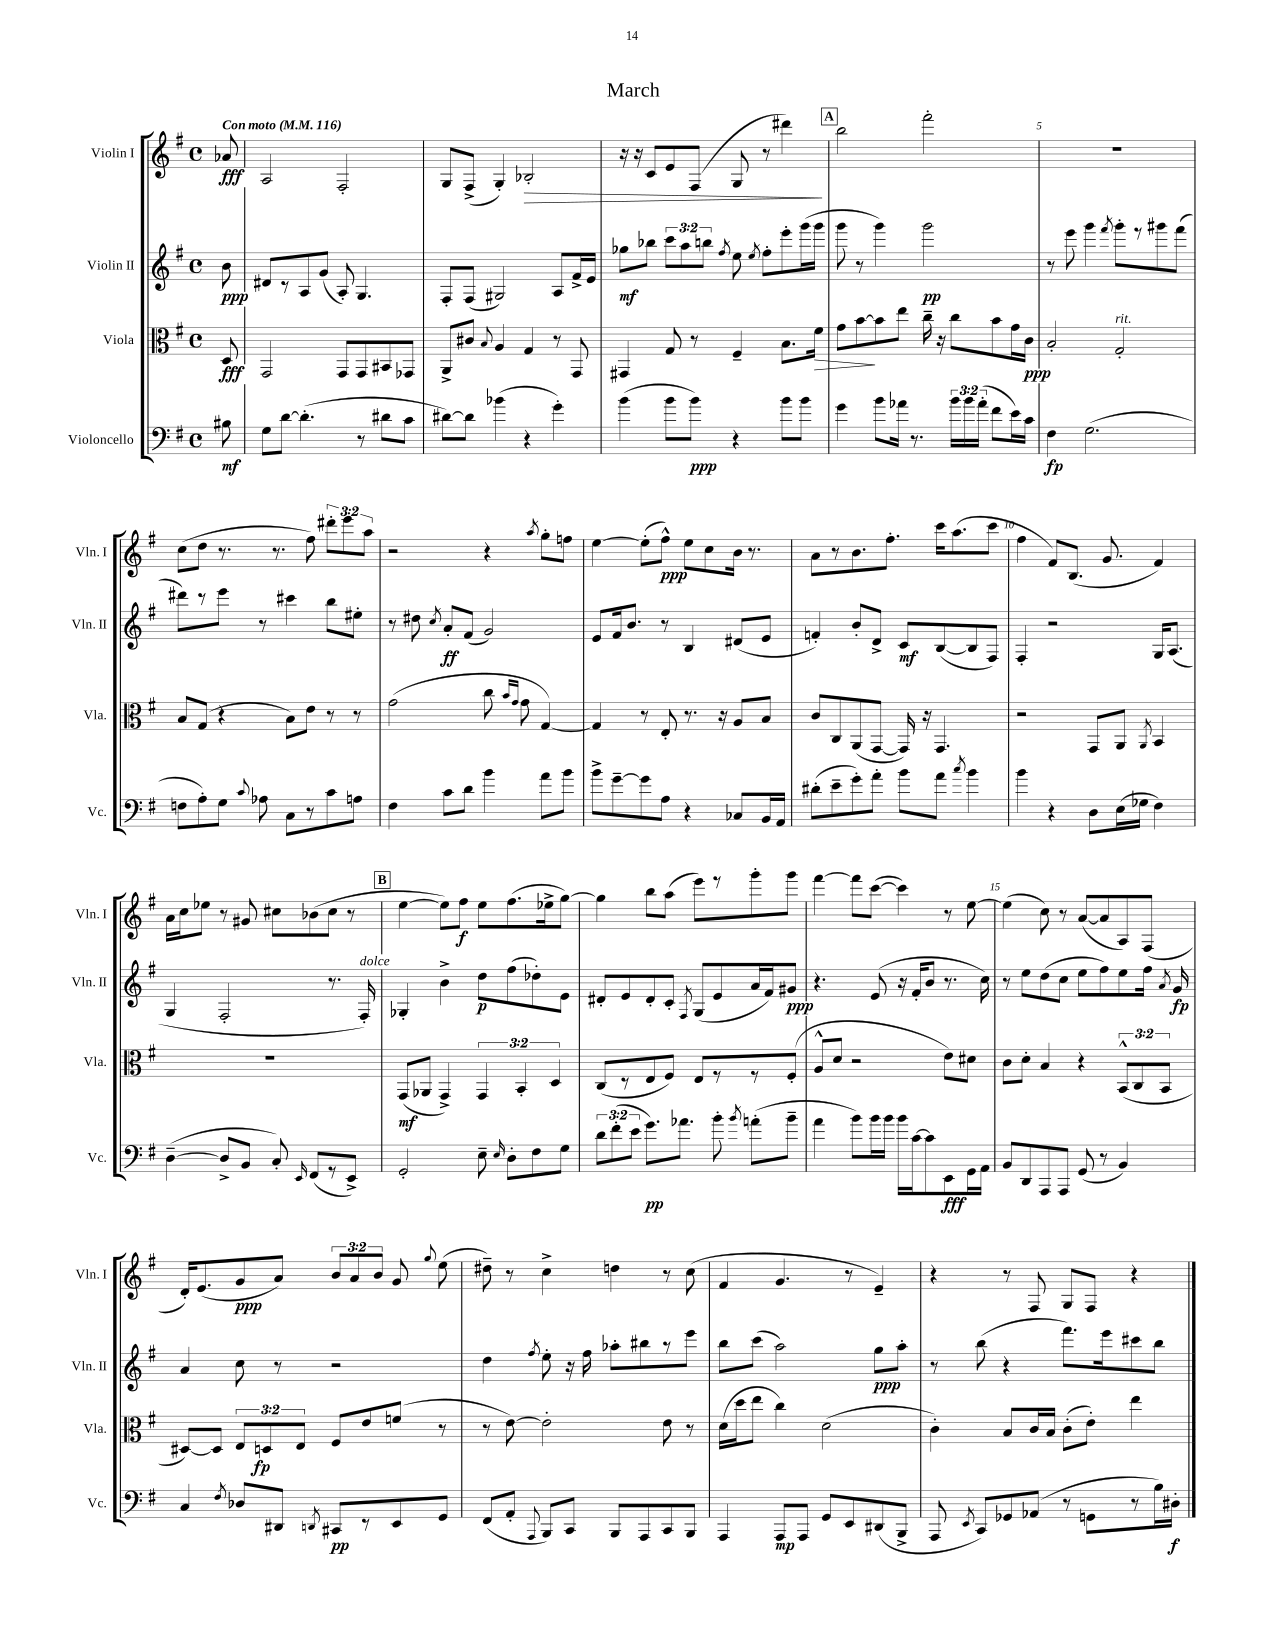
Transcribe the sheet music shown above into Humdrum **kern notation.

**kern	**dynam	**kern	**dynam	**kern	**dynam	**kern	**dynam
*part4	*part4	*part3	*part3	*part2	*part2	*part1	*part1
*staff4	*staff4	*staff3	*staff3	*staff2	*staff2	*staff1	*staff1
*I"Violoncello	*	*I"Viola	*	*I"Violin II	*	*I"Violin I	*
*I'Vc.	*	*I'Vla.	*	*I'Vln. II	*	*I'Vln. I	*
*clefF4	*	*clefC3	*	*clefG2	*	*clefG2	*
*k[f#]	*	*k[f#]	*	*k[f#]	*	*k[f#]	*
*M4/4	*	*M4/4	*	*M4/4	*	*M4/4	*
*met(c)	*	*met(c)	*	*met(c)	*	*met(c)	*
*MM116	*	*MM116	*	*MM116	*	*MM116	*
=	=	=	=	=	=	=	=
!	!	!	!	!	!	!LO:TX:a:B:t=Con moto	!
8B#X\	mf	8D/	fff	8b\	ppp	8a-X/	fff
=1	=1	=1	=1	=1	=1	=1	=1
8G\L	.	2GG/	.	8d#X/L	.	2A/	.
[8d\J	.	.	.	8r	.	.	.
(4.d'\]	.	.	.	8A/	.	.	.
.	.	.	.	(8g/J	.	.	.
.	.	8GG/L	.	8A'/)	.	2F#'/	.
8r	.	8GG/	.	4.G/	.	.	.
8d#X\L	.	8BB#X/	.	.	.	.	.
8c\J	.	8GG-X/J	.	.	.	.	.
=2	=2	=2	=2	=2	=2	=2	=2
[8d#X\L)	.	8AA^/L	.	8F#'/L	.	8G/L	.
8d#\J]	.	8c#X/J	.	(8F#/J	.	(8F#^/J	.
.	.	8qqB/	.	.	.	.	.
(4b-X\	.	4A/	.	2G#X/)	.	4G'/)	.
!	!	!	!	!	!	!	!LO:HP:b
4r	.	4G/	.	.	.	2B-X'/	>
4g'\)	.	8r	.	8A/L	.	.	.
.	.	8GG/	.	16f#^/L	.	.	.
.	.	.	.	16e/JJ	.	.	.
=3	=3	=3	=3	=3	=3	=3	=3
(4b\	.	4GG#X/	.	8gg-X\L	mf	16r	.
.	.	.	.	.	.	16r	.
.	.	.	.	8bb-X\J	.	8c/L	.
8b\L	.	8G/	.	12ccc\L	.	8e/	.
.	.	.	.	12aa\	.	.	.
8b\J)	ppp	8r	.	.	.	(8F#/J	.
.	.	.	.	12bbn\J	.	.	.
.	.	.	.	8qff#/	.	.	.
4r	.	4F#~/	.	8ee\	.	8G/	.
.	.	.	.	8qee/	.	.	.
.	.	.	.	8ff#'\L	.	8r	.
8b\L	.	8.B\L	.	8eee'\	.	4ddd#X\)	.
8b\J	.	.	.	(16ggg\L	.	.	.
!	!	!	!LO:HP:b	!	!	!	!
.	.	16f#\Jk	>	16ggg\JJ	.	.	.
.	.	.	.	.	.	.	]
!!LO:REH:place=s1:t=A
=4	=4	=4	=4	=4	=4	=4	=4
4g\	.	8g\L	.	8ggg\	.	2bb\	.
.	.	[8b\	.	8r	.	.	.
8b\L	.	8b\]	]	4ggg\)	.	.	.
16a-X\Jk	.	8ee\J	.	.	.	.	.
8.r	.	.	.	.	.	.	.
.	.	16cc~\	.	2ggg\	pp	2fff#'\	.
.	.	16r	.	.	.	.	.
24b\LL	.	8cc\L	.	.	.	.	.
24b\	.	.	.	.	.	.	.
(24a-'\JJ	.	.	.	.	.	.	.
8f#\L	.	8b\	.	.	.	.	.
16e\L)	.	16g\L	.	.	.	.	.
16c\JJ	.	16c\JJ	ppp	.	.	.	.
=5	=5	=5	=5	=5	=5	=5	=5
4F#\	fp	2B'/	.	8r	.	1r	.
.	.	.	.	8eee\	.	.	.
(2.G\	.	.	.	4ggg\	.	.	.
.	.	.	.	8qfff#/	.	.	.
!	!	!LO:TX:a:i:t=rit.	!	!	!	!	!
.	.	2G'/	.	8ggg'\L	.	.	.
.	.	.	.	8r	.	.	.
.	.	.	.	8ggg#X\	.	.	.
.	.	.	.	(8fff#\J	.	.	.
!!LO:LB:g=z
=6	=6	=6	=6	=6	=6	=6	=6
8Fn\L	.	8B/L	.	8ddd#X\L)	.	(8cc\L	.
8A'\)	.	(8G/J	.	8r	.	8dd\J	.
8G\J	.	4r	.	8eee\J	.	8.r	.
8qqc/	.	.	.	.	.	.	.
8A-X\	.	.	.	8r	.	.	.
.	.	.	.	.	.	8.r	.
8C\L	.	8B\L)	.	4ccc#X\	.	.	.
8r	.	8e\J	.	.	.	8ff#\)	.
8c\	.	8r	.	8bb\L	.	12ddd#X'\L	.
.	.	.	.	.	.	12eee\	.
8An\J	.	8r	.	8ee#X'\J	.	.	.
.	.	.	.	.	.	12aa\J	.
=7	=7	=7	=7	=7	=7	=7	=7
4F#\	.	(2g\	.	8r	.	2r	.
.	.	.	.	8dd#X\	.	.	.
.	.	.	.	8qcc/	.	.	.
8c\L	.	.	.	8a'/L	ff	.	.
8d\J	.	.	.	(8f#/J	.	.	.
4b\	.	8cc\	.	2g/)	.	4r	.
.	.	16qqb/LL	.	.	.	.	.
.	.	16qqg/JJ	.	.	.	.	.
.	.	8g\	.	.	.	.	.
.	.	.	.	.	.	8qaa/	.
8a\L	.	[4G/)	.	.	.	8gg'\L	.
8b\J	.	.	.	.	.	8ffn\J	.
=8	=8	=8	=8	=8	=8	=8	=8
8b^\L	.	4G/]	.	8e/L	.	[4ee\	.
[8g~\	.	.	.	16f#/k	.	.	.
.	.	.	.	8.b/J	.	.	.
8g\]	.	8r	.	.	.	(8ee'\L]	.
8A\J	.	8E'/	.	8r	.	8ff#^^\J)	ppp
4r	.	8.r	.	4B/	.	8ee\L	.
.	.	.	.	.	.	8cc\	.
.	.	16r	.	.	.	.	.
8C-X/L	.	8A/L	.	(8d#X/L	.	16b\Jk	.
.	.	.	.	.	.	8.r	.
16BB/L	.	8B/J	.	8e/J	.	.	.
16AA/JJ	.	.	.	.	.	.	.
=9	=9	=9	=9	=9	=9	=9	=9
(8d#X'\L	.	8c/L	.	4fn'/)	.	8a\L	.
8e~\	.	8C/	.	.	.	8r	.
8g'\)	.	(8AA/	.	8b'/L	.	8.b\	.
8a'\J	.	[8GG/J	.	8d^/J	.	.	.
.	.	.	.	.	.	8.ff#'\J	.
8b\L	.	16GG/])	.	8c/L	mf	.	.
.	.	16r	.	.	.	.	.
8a\J	.	4.GG/	.	([8B/	.	16ccc\KL	.
.	.	.	.	.	.	(8.aa\	.
8qcc/	.	.	.	.	.	.	.
4b\	.	.	.	8B/]	.	.	.
.	.	.	.	8F#/J)	.	8ccc\J	.
=10	=10	=10	=10	=10	=10	=10	=10
4b\	.	2r	.	4F#'/	.	4ff#\	.
4r	.	.	.	2r	.	8f#/L)	.
.	.	.	.	.	.	(8.B/J	.
8D\L	.	8GG/L	.	.	.	.	.
.	.	.	.	.	.	8.g/	.
(16E\L	.	8AA/J	.	.	.	.	.
16G-X\JJ	.	.	.	.	.	.	.
.	.	8qAA/	.	.	.	.	.
4F#\)	.	4BB/	.	16G/KL	.	4f#/)	.
.	.	.	.	(8.A/J	.	.	.
!!LO:LB:g=z
=11	=11	=11	=11	=11	=11	=11	=11
([4D~\	.	1r	.	4G/	.	16a\LL	.
.	.	.	.	.	.	16cc\J	.
.	.	.	.	.	.	8ee-X\J	.
8D^/L]	.	.	.	2F#'/	.	8r	.
8BB/J	.	.	.	.	.	8g#X/	.
8C'/)	.	.	.	.	.	8cc#X\L	.
16qqEE/	.	.	.	.	.	.	.
(8FF#/L	.	.	.	.	.	(8b-X\	.
8r	.	.	.	8.r	.	8cc#\J	.
8EE^/J)	.	.	.	.	.	8r	.
!	!	!	!	!LO:TX:a:i:t=dolce	!	!	!
.	.	.	.	16F#'/)	.	.	.
!!LO:REH:place=s1:t=B
=12	=12	=12	=12	=12	=12	=12	=12
2GG'/	.	(8GG/L	mf	4G-X'/	.	[4ee\	.
.	.	8AA-X/J	.	.	.	.	.
.	.	4GG^/)	.	4b^\	.	8ee\L])	.
.	.	.	.	.	.	8ff#\J	f
8E~\	.	6GG/	.	8dd\L	p	8ee\L	.
16qqE/	.	.	.	.	.	.	.
8D'\L	.	.	.	(8ff#\	.	(8.ff#\	.
.	.	6BB'/	.	.	.	.	.
8F#\	.	.	.	8dd-X'\)	.	.	.
.	.	.	.	.	.	16ee-X^\k	.
.	.	6D/	.	.	.	.	.
8G\J	.	.	.	8e\J	.	[8gg\J)	.
=13	=13	=13	=13	=13	=13	=13	=13
12d\L	.	(8C/L	.	8d#X'/L	.	4gg\]	.
(12f#'\	.	.	.	.	.	.	.
.	.	8r	.	8e/	.	.	.
12e\J	.	.	.	.	.	.	.
8.g\L)	pp	8E/	.	8d#'/	.	8bb\L	.
.	.	8F#/J)	.	8c'/J	.	(8aa\J	.
8.a-X\J	.	.	.	.	.	.	.
.	.	.	.	8qF#/	.	.	.
.	.	8E/L	.	(8G/L	.	8eee\L)	.
8b'\	.	8r	.	8e/	.	8r	.
8qb/	.	.	.	.	.	.	.
(8an'\L	.	8r	.	16a/L	.	8ggg'\	.
.	.	.	.	16f#/J)	.	.	.
8b~\J	.	(8F#'/J	.	8g#X/J	ppp	8ggg\J	.
=14	=14	=14	=14	=14	=14	=14	=14
4a\	.	8A^^/L	.	4.r	.	[4fff#\	.
.	.	8d/J	.	.	.	.	.
8b\L)	.	2r	.	.	.	8fff#\L]	.
16b\L	.	.	.	(8e/	.	([8ccc\J	.
16b\JJ	.	.	.	.	.	.	.
16b\LL	.	.	.	16r	.	4ccc\])	.
[16c\J	.	.	.	16f#'/KL	.	.	.
8c\]	.	.	.	8b/J	.	.	.
8EE\	fff	8e\L)	.	8.r	.	8r	.
16GG\L	.	8d#X\J	.	.	.	[8ee\	.
16AA\JJ	.	.	.	16cc\)	.	.	.
=15	=15	=15	=15	=15	=15	=15	=15
8BB/L	.	8c\L	.	8r	.	(4ee\]	.
8DD/	.	8d'\J	.	8ee\L	.	.	.
8AAA/	.	4B/	.	(8dd\	.	8cc\)	.
8AAA/J	.	.	.	8cc\J	.	8r	.
(8GG/	.	4r	.	8ee\L	.	([8a/L	.
8r	.	.	.	8ff#\)	.	8a/]	.
4BB/)	.	(12BB^^/L	.	8ee\	.	8A/)	.
.	.	12C/	.	.	.	.	.
.	.	.	.	16ff#\Jk	.	(8F#/J	.
.	.	12BB/J	.	.	.	.	.
.	.	.	.	8qa/	.	.	.
.	.	.	.	16g/	fp	.	.
!!LO:LB:g=z
=16	=16	=16	=16	=16	=16	=16	=16
4C/	.	[8D#X/L)	.	4a/	.	16d'/KL)	.
.	.	.	.	.	.	(8.e/	.
.	.	8D#/J]	.	.	.	.	.
8qF#/	.	.	.	.	.	.	.
8D-X/L	.	12E/L	.	8cc\	.	8g/	ppp
.	.	12Dn/	fp	.	.	.	.
8DD#X/J	.	.	.	8r	.	8a/J)	.
.	.	12E/J	.	.	.	.	.
8qDDn/	.	.	.	.	.	.	.
8CC#X/L	pp	8F#/L	.	2r	.	12b/L	.
.	.	.	.	.	.	12a/	.
8r	.	8e/	.	.	.	.	.
.	.	.	.	.	.	12b/J	.
8EE/	.	(8fn/J	.	.	.	8g/	.
.	.	.	.	.	.	8qqgg/	.
8GG/J	.	8r	.	.	.	(8ee\	.
=17	=17	=17	=17	=17	=17	=17	=17
(8FF#/L	.	8r	.	4dd\	.	8dd#X~\)	.
8AA'/J	.	[8e\)	.	.	.	8r	.
8qqAAA/	.	.	.	8qff#/	.	.	.
8BBB/L)	.	2e'\]	.	8ee'\	.	4cc^\	.
8CC/J	.	.	.	16r	.	.	.
.	.	.	.	16ff#\	.	.	.
8BBB/L	.	.	.	8aa-X'\L	.	4ddn\	.
8AAA/	.	.	.	8bb#X\	.	.	.
8CC/	.	8e\	.	8r	.	8r	.
8BBB/J	.	8r	.	8eee\J	.	(8cc\	.
=18	=18	=18	=18	=18	=18	=18	=18
4AAA/	.	(16d\LL	.	8bb\L	.	4f#/	.
.	.	16dd\J	.	.	.	.	.
.	.	8ee\J	.	(8ccc\J	.	.	.
8AAA/L	mp	4cc\)	.	2aa\)	.	4.g/	.
8AAA/J	.	.	.	.	.	.	.
8GG/L	.	(2d\	.	.	.	.	.
8EE/	.	.	.	.	.	8r	.
(8DD#X/	.	.	.	8gg\L	ppp	4e~/)	.
8BBB^/J	.	.	.	8aa'\J	.	.	.
=19	=19	=19	=19	=19	=19	=19	=19
8AAA/	.	4c'\)	.	8r	.	4r	.
8qEE/	.	.	.	.	.	.	.
8CC/L)	.	.	.	(8bb\	.	.	.
8GG-X/	.	8B/L	.	4r	.	8r	.
(8AA-X/J	.	16c/L	.	.	.	8F#/	.
.	.	16B/JJ	.	.	.	.	.
8r	.	(8c'\L	.	8.fff#\L)	.	8G/L	.
8GGn\L	.	8e'\J)	.	.	.	8F#/J	.
.	.	.	.	16eee\k	.	.	.
8r	.	4ee\	.	8ccc#X\	.	4r	.
16B\L)	.	.	.	8bb\J	.	.	.
16D#X'\JJ	f	.	.	.	.	.	.
==	==	==	==	==	==	==	==
*-	*-	*-	*-	*-	*-	*-	*-
